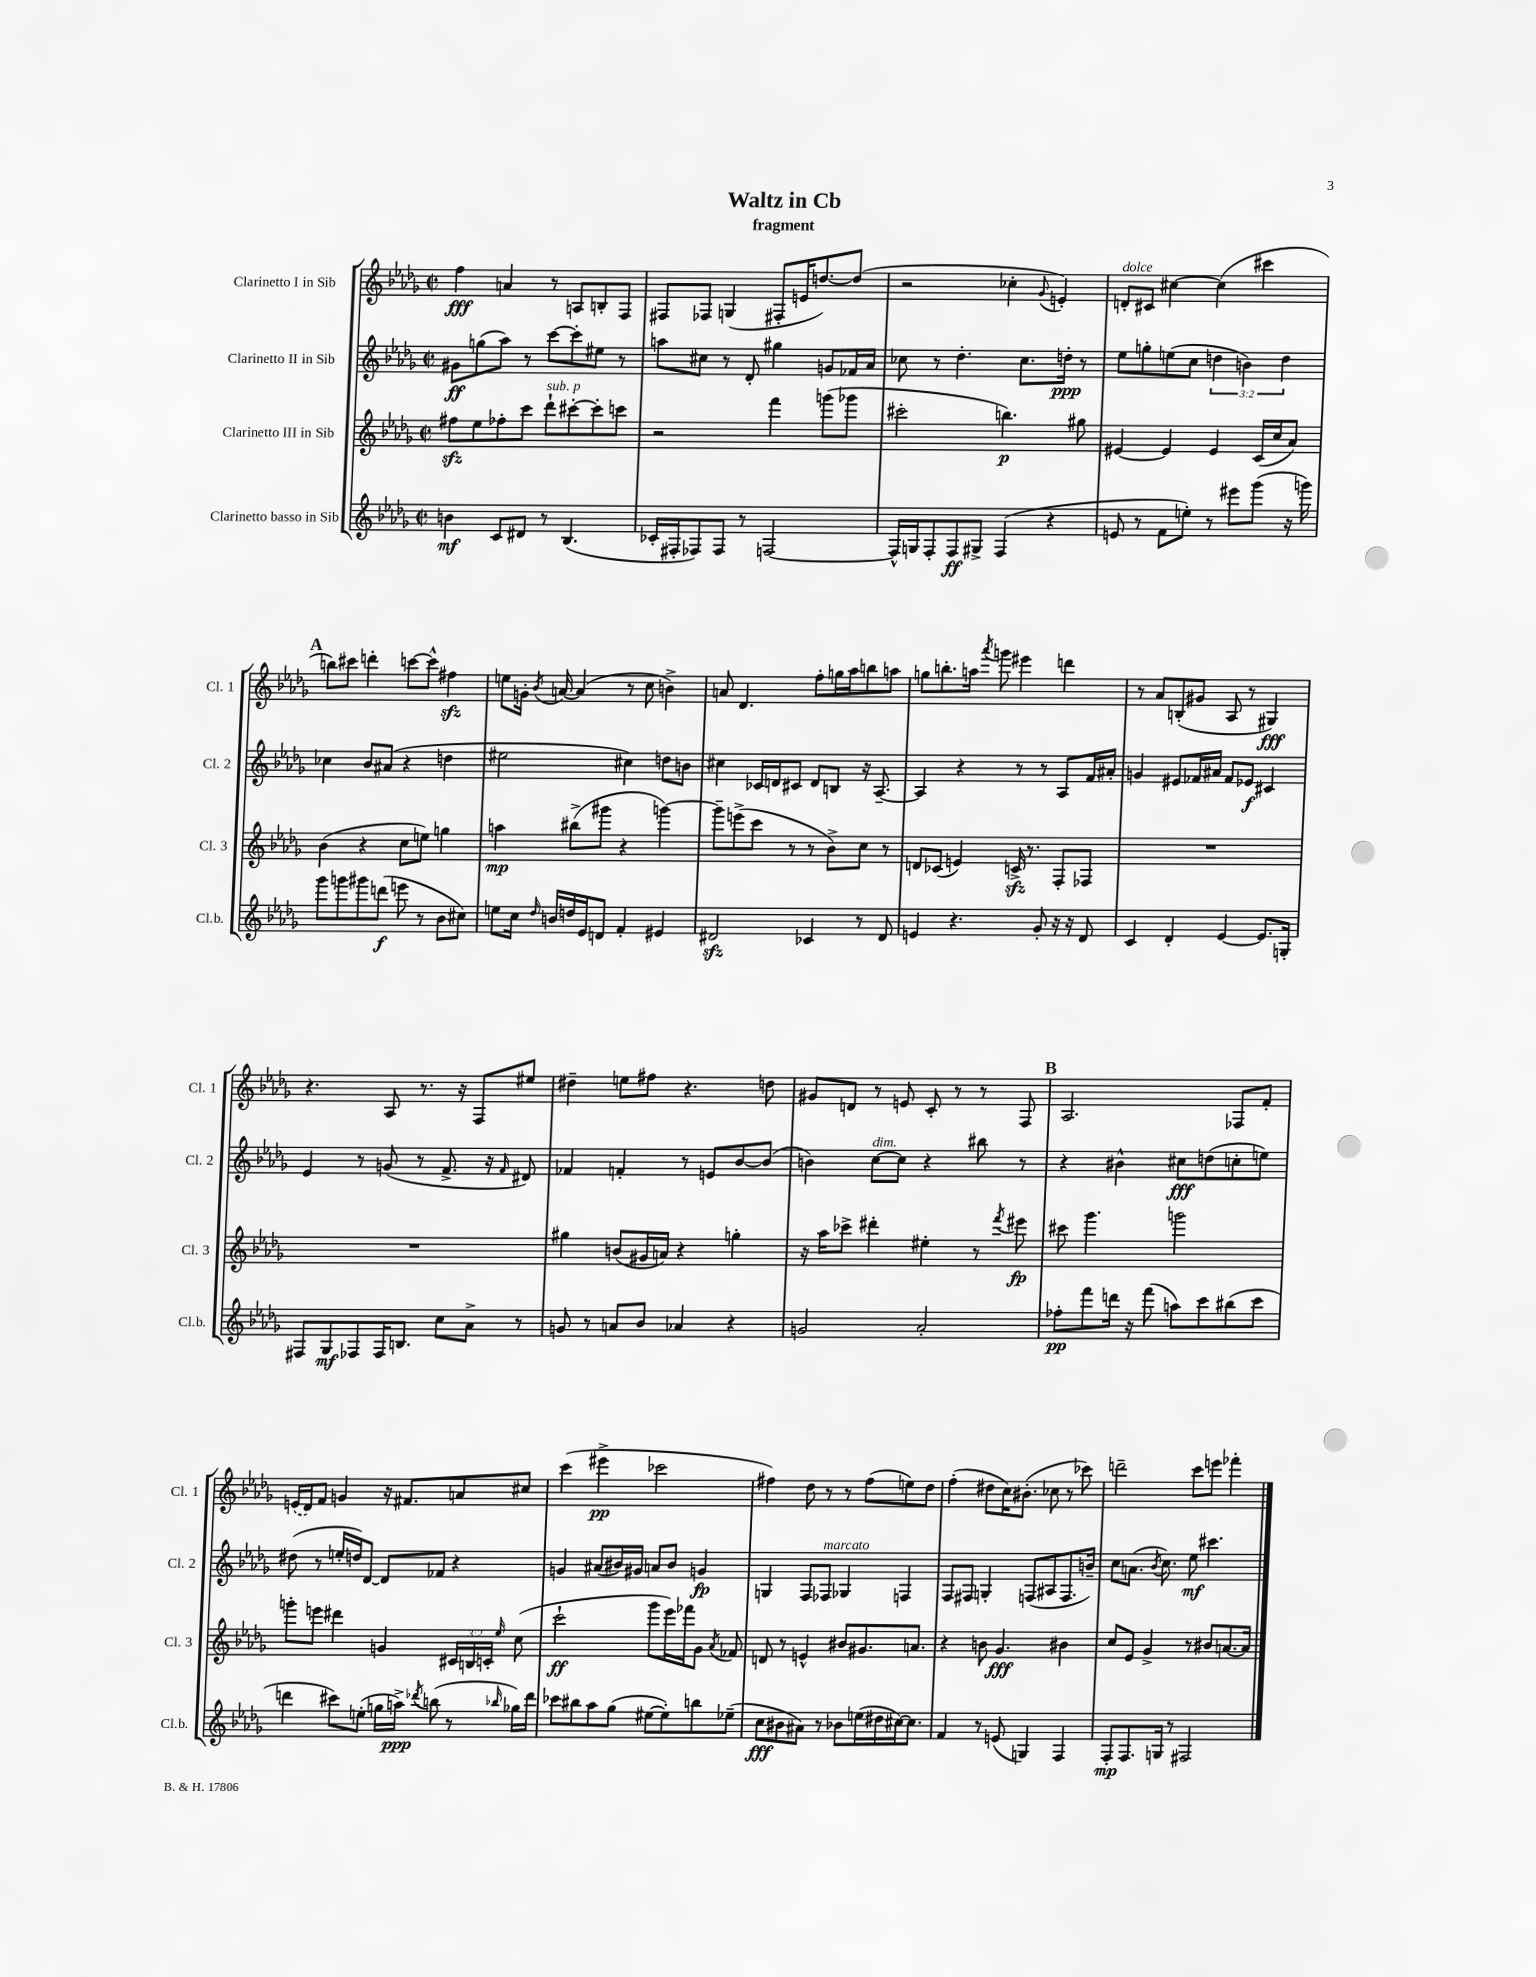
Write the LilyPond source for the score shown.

\header { title = "Waltz in Cb" subtitle = "fragment" }
<<
\new StaffGroup <<
\new Staff = "s0" \with { instrumentName = "Clarinetto I in Sib" shortInstrumentName = "Cl. 1" } {
    \clef treble \key des \major \defaultTimeSignature \time 2/2
    \autoBeamOff f''4\fff a'4 r8 a8[ b8-. f8] |
    fis8[ fes8] g4( fis8[-. e'16 d''8.~) d''8]( |
    r2 ces''4-. \appoggiatura { ges'8 } e'4-.) |
    d'8[-.^\markup { \italic "dolce" } cis'8] cis''4~ cis''4( cis'''4 |
    \mark \markup { \bold "A" } b''8[) cis'''8] d'''4-. c'''8[~ c'''8]-^ fis''4\sfz |
    e''8[ g'16]-. \acciaccatura { bes'8 } a'16~ a'4( r8 c''8 b'4->) |
    a'8 des'4. f''8[-. g''16 aes''16 b''8 a''8] |
    g''8[ b''8.-. a''16] \acciaccatura { aes'''8 } g'''8 eis'''4 d'''4 |
    r8 aes'8[ b8-.( gis'8] aes8 r8 gis4\fff) |
    r4. aes8 r8. r16 f8[ eis''8] |
    dis''4-- e''8[ fis''8] r4. d''8 |
    gis'8[ d'8] r8 e'8 c'8-. r8 r8 f8 |
    \mark \markup { \bold "B" } aes2. fes8[ f'8]-. |
    \once \slurDashed e'16[( des'16) f'8] g'4 r16 fis'8.[ a'8 cis''8] |
    c'''4( eis'''4->\pp ces'''2 |
    fis''4) des''8 r8 r8 fis''8[( e''8) des''8] |
    f''4-.( dis''8[ c''16) bis'8.]-.( ces''8 r8 ces'''8) |
    d'''2-- c'''8[ e'''8] fes'''4-. \bar "|." |
}
\new Staff = "s1" \with { instrumentName = "Clarinetto II in Sib" shortInstrumentName = "Cl. 2" } {
    \clef treble \key des \major \defaultTimeSignature \time 2/2 \override Staff.TupletNumber.text = #tuplet-number::calc-fraction-text
    \autoBeamOff gis'8[\ff g''8( aes''8]) r8 c'''8[~ c'''8-. eis''8] r8 |
    a''8[ cis''8] r8 des'8-. gis''4 g'8[ fes'16 aes'16] |
    ces''8 r8 des''4.-. ces''8.[ d''16]-.\ppp r8 |
    ees''8[ g''8-. e''8( c''8] \tuplet 3/2 { d''4 b'4) d''4 } |
    \mark \markup { \bold "A" } ces''4 bes'8[ ais'8]( r4 d''4 |
    eis''2 cis''4) d''8[ b'8] |
    cis''4 ces'16[ d'16 cis'8] d'8[ b8] r16 aes8.~-- |
    aes4 r4 r8 r8 aes8[ f'16 ais'16]-. |
    g'4 eis'8[ fes'16 ais'16] fes'8[ ees'8]\f cis'4 |
    ees'4 r8 g'8( r8 f'8.-> r16 \grace { f'16 } dis'8) |
    fes'4 f'4-. r8 e'8[ bes'8~ bes'8]( |
    b'4) c''8[~^\markup { \italic "dim." } c''8] r4 bis''8 r8 |
    \mark \markup { \bold "B" } r4 bis'4-^ cis''8[\fff d''8( c''8-. e''8]) |
    dis''8( r8 e''16[-. d''16) des'8]~ des'8[ fes'8] r4 |
    g'4 ais'8[( bis'16) gis'16] a'8[ bis'8] g'4\fp |
    g4 f8[ fes8]^\markup { \italic "marcato" } ges4 f4 |
    f8[ fis8] g4-. f8[( ais8 f8. b'16]--) |
    c''8[ a'8.]( \acciaccatura { bes'8 } c''8.) ees''8\mf cis'''4. \bar "|." |
}
\new Staff = "s2" \with { instrumentName = "Clarinetto III in Sib" shortInstrumentName = "Cl. 3" } {
    \clef treble \key des \major \defaultTimeSignature \time 2/2 \override Staff.TupletNumber.text = #tuplet-number::calc-fraction-text
    \autoBeamOff fis''8[\sfz ees''8 fes''8-. c'''8] des'''8[-!^\markup { \italic "sub. p" } cis'''8~-. cis'''8-. c'''8] |
    r2 f'''4 g'''8[( ges'''8] |
    cis'''2-. b''4.\p) gis''8 |
    eis'4~ eis'4 eis'4 c'16[( c''16 aes'8]) |
    \mark \markup { \bold "A" } bes'4( r4 c''8[ e''8]) g''4 |
    a''4\mp bis''8[->( gis'''8] r4 g'''4~) |
    g'''8[-- e'''8->( c'''8] r8 r8 bes'8[->) c''8] r8 |
    d'8[ ces'8]( e'4) c'16->\sfz r8. f8[-. fes8] |
    R1 |
    R1 |
    gis''4 b'8[( gis'16 a'16]) r4 g''4-. |
    r16 aes''16[ ces'''8]-> dis'''4-. eis''4-. r8 \acciaccatura { f'''8 } eis'''8\fp |
    \mark \markup { \bold "B" } cis'''8 ges'''4. g'''2 |
    g'''8[-. e'''8] dis'''4 g'4 \tuplet 3/2 { cis'16[ b16 c'16]-. } \grace { ees''16 } c''8( |
    c'''2-!\ff ges'''8[ ees'''16) fes'''16 ges'8] \acciaccatura { aes'8 } fes'8 |
    d'8 r8 e'4-^ bis'8[ gis'8. a'8.] |
    r4 b'8 ges'4.\fff bis'4 |
    c''8[ ees'8] ges'4-> r8 bis'8[ a'8.~ a'16] \bar "|." |
}
\new Staff = "s3" \with { instrumentName = "Clarinetto basso in Sib" shortInstrumentName = "Cl.b." } {
    \clef treble \key des \major \defaultTimeSignature \time 2/2
    \autoBeamOff b'4\mf c'8[ dis'8] r8 bes4.( |
    ces'16[-. fis16-. fes8) fes8] r8 f2~ |
    f16[-^ g16 f8-. f8\ff gis8]-> f4( r4 |
    e'8 r8 f'8[ e''8]-.) r8 eis'''8[ ges'''8]( r16 g'''16) |
    \mark \markup { \bold "A" } ges'''8[ g'''8 gis'''8 d'''8]\f( e'''8 r8 bes'8[ cis''8]) |
    e''8[ c''16] \grace { des''16 } b'16[ d''16 ees'16 d'8] f'4-. eis'4 |
    dis'2\sfz ces'4 r8 dis'8 |
    e'4 r4. ges'8-. r16 r16 des'8 |
    c'4 des'4-. ees'4~ ees'8.[ g16]-. |
    fis8[ ges8\mf fes8 fes16 b8.] c''8[ aes'8]-> r8 |
    g'8 r8 a'8[ bes'8] aes'4 r4 |
    g'2 aes'2-. |
    \mark \markup { \bold "B" } fes''8[-.\pp f'''8 d'''16] r16 f'''8( a''8[) c'''8 bis''8( c'''8] |
    d'''4 cis'''8[) e''8]-.( g''16[ a''16]->\ppp) \acciaccatura { des'''8 } b''8( r8 \grace { bes''16 } ges''16[) des'''16] |
    ces'''8[ bis''8 aes''8 ges''8]( eis''8[~ eis''8-.) b''8 ees''8]--( |
    c''8[\fff bis'8 ais'8]) r8 bes'8[ e''16( dis''16 cis''16~) cis''8.] |
    f'4 r8 e'8( g4) f4 |
    f8[-.\mp f8. g16] r8 fis2 \bar "|." |
}
>>
>>
\layout { \context { \Score \remove "Bar_number_engraver" } }
